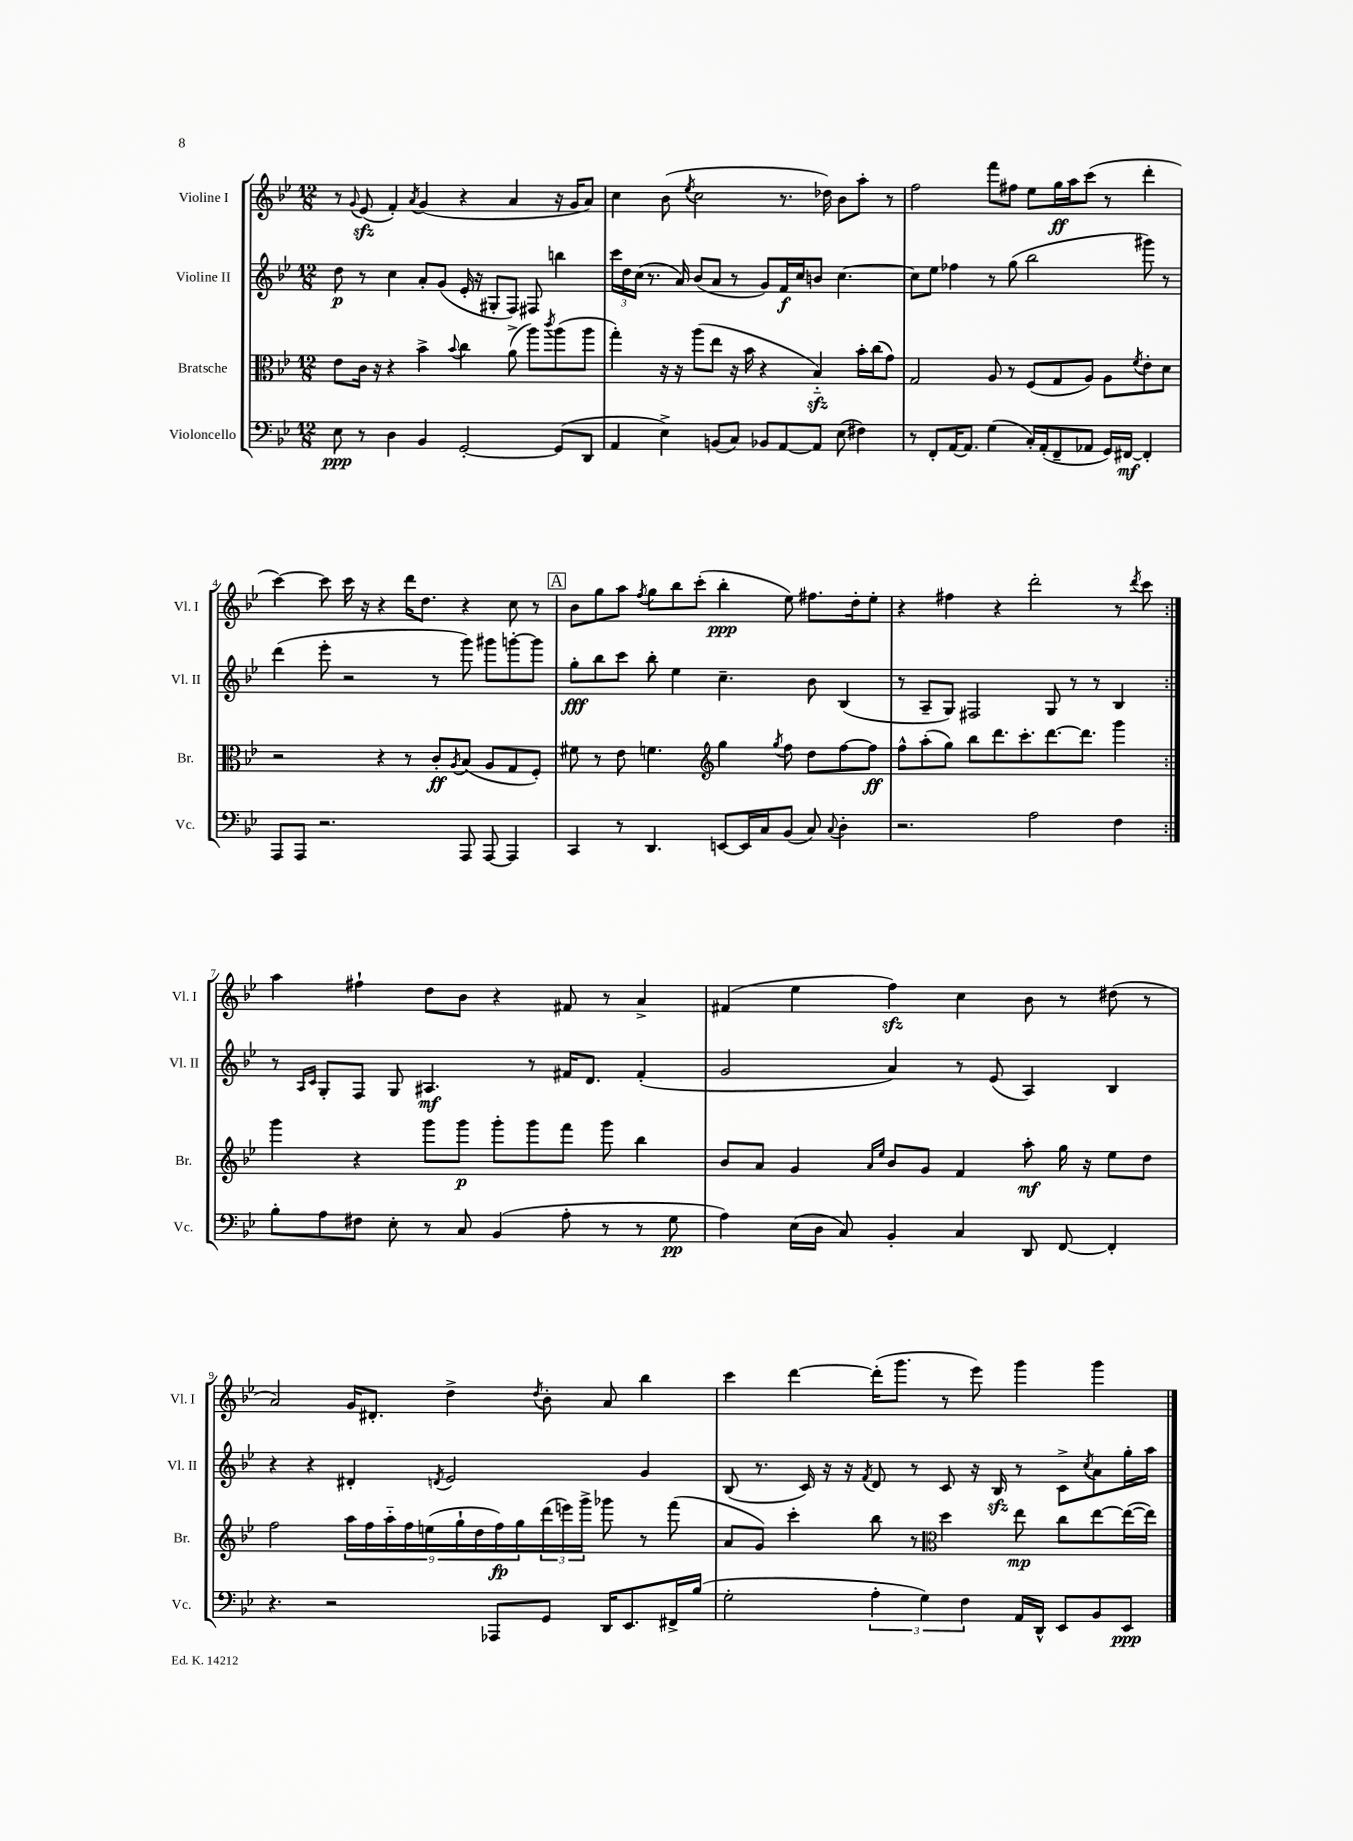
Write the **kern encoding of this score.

**kern	**dynam	**kern	**dynam	**kern	**dynam	**kern	**dynam
*part4	*part4	*part3	*part3	*part2	*part2	*part1	*part1
*staff4	*staff4	*staff3	*staff3	*staff2	*staff2	*staff1	*staff1
*I"Violoncello	*	*I"Bratsche	*	*I"Violine II	*	*I"Violine I	*
*I'Vc.	*	*I'Br.	*	*I'Vl. II	*	*I'Vl. I	*
*clefF4	*	*clefC3	*	*clefG2	*	*clefG2	*
*k[b-e-]	*	*k[b-e-]	*	*k[b-e-]	*	*k[b-e-]	*
*M12/8	*	*M12/8	*	*M12/8	*	*M12/8	*
=1	=1	=1	=1	=1	=1	=1	=1
8E-\	ppp	8e-\L	.	8dd\	p	8r	.
.	.	.	.	.	.	8qqg/	.
8r	.	16c\Jk	.	8r	.	(8e-zz/	.
.	.	16r	.	.	.	.	.
4D\	.	4r	.	4cc\	.	4f'/)	.
.	.	.	.	.	.	8qa/	.
4BB-/	.	4b-^\	.	8a'/L	.	(4g/	.
.	.	.	.	(8g/J	.	.	.
.	.	8qqb-/	.	.	.	.	.
[2GG'/	.	4cc\	.	16e-'/	.	4r	.
.	.	.	.	16r	.	.	.
.	.	.	.	8G#X'/L	.	.	.
.	.	(8a^\	.	8F/J)	.	4a/	.
.	.	8aa\L)	.	8F#X/	.	.	.
.	.	8qccc/	.	.	.	.	.
(8GG/L]	.	(8aa\	.	4bbn\	.	16r	.
.	.	.	.	.	.	16g/KL	.
8DD/J	.	8aa\J	.	.	.	8a/J)	.
=2	=2	=2	=2	=2	=2	=2	=2
4AA/	.	4gg'\)	.	24ccc\LL	.	4cc\	.
.	.	.	.	24dd\	.	.	.
.	.	.	.	(24cc\JJ	.	.	.
.	.	.	.	8.r	.	.	.
4E-^\)	.	16r	.	.	.	(8b-\	.
.	.	16r	.	16a/)	.	.	.
.	.	.	.	.	.	8qee-/	.
.	.	(8aa\L	.	(8b-/L	.	2cc\	.
(8BBn/L	.	8ee-\J	.	8a/J	.	.	.
8C/J)	.	16r	.	8r	.	.	.
.	.	16b-\	.	.	.	.	.
8BB-X/L	.	4r	.	8g/L)	.	.	.
[8AA/	.	.	.	16f/L	f	8.r	.
.	.	.	.	16cc/J	.	.	.
8AA/J]	.	4B-zz/)	.	8bn/J	.	.	.
.	.	.	.	.	.	16dd-X\)	.
(8E-\	.	.	.	[4.cc\	.	8b-\L	.
4F#X\)	.	16b-'\LL	.	.	.	8aa'\J	.
.	.	(16cc\J	.	.	.	.	.
.	.	8g\J)	.	.	.	8r	.
=3	=3	=3	=3	=3	=3	=3	=3
8r	.	2G/	.	8cc\L]	.	2ff\	.
8FF'/L	.	.	.	8ee-\J	.	.	.
[16AA/K	.	.	.	4ff-X\	.	.	.
8.AA/J]	.	.	.	.	.	.	.
(4G\	.	8A/	.	8r	.	8fff\L	.
.	.	8r	.	(8gg\	.	8ff#X\J	.
16C'/LL)	.	(8F/L	.	2bb-\	.	8ee-\L	.
(16AA'/J	.	.	.	.	.	.	.
8FF~/	.	8G/	.	.	.	16gg\L	ff
.	.	.	.	.	.	16aa\J	.
8AA-X/J	.	8A/J)	.	.	.	(8ccc\J	.
16GG/LL)	.	8A\L	.	.	.	8r	.
[16FF#X/JJ	mf	.	.	.	.	.	.
.	.	8qf/	.	.	.	.	.
4FF#'/]	.	8e-'\	.	8ggg#X\)	.	4ddd'\	.
.	.	8d\J	.	8r	.	.	.
!!LO:LB:g=z
=4	=4	=4	=4	=4	=4	=4	=4
8AAA/L	.	2r	.	(4ddd\	.	[4ccc\)	.
8AAA/J	.	.	.	.	.	.	.
2.r	.	.	.	8eee-'\	.	8ccc\]	.
.	.	.	.	2r	.	16ccc\	.
.	.	.	.	.	.	16r	.
.	.	4r	.	.	.	4r	.
.	.	8r	.	.	.	16ddd\KL	.
.	.	.	.	.	.	8.dd\J	.
.	.	8c'/L	ff	8r	.	.	.
.	.	8qA/	.	.	.	.	.
8AAA/	.	(8B-/J	.	8ggg\)	.	4r	.
[8AAA/	.	8A/L	.	8ggg#X\L	.	.	.
4AAA/]	.	8G/	.	[8gggn'\	.	8cc\	.
.	.	8F'/J)	.	8ggg\J]	.	8r	.
!!LO:REH:place=s1:t=A
=5	=5	=5	=5	=5	=5	=5	=5
4CC/	.	8f#X\	.	8gg'\L	fff	8b-\L	.
.	.	8r	.	8bb-\	.	8gg\	.
8r	.	8e-\	.	8ccc\J	.	8aa\J	.
.	.	.	.	.	.	8qff/	.
4.DD/	.	4.fn\	.	8bb-'\	.	8gg\L	.
.	.	.	.	4ee-\	.	8bb-\	.
.	.	.	.	.	.	(8ccc'\J	.
*	*	*clefG2	*	*	*	*	*
[8EEn/L	.	4gg\	.	4.cc~\	.	4bb-'\	ppp
16EE/L]	.	.	.	.	.	.	.
16C/J	.	.	.	.	.	.	.
.	.	8qgg/	.	.	.	.	.
(8BB-/J	.	8ff\	.	.	.	8ee-\)	.
8C/)	.	8dd\L	.	8b-\	.	8.ff#X\L	.
8qqC/	.	.	.	.	.	.	.
4D'\	.	[8ff\	.	(4B-/	.	.	.
.	.	.	.	.	.	16dd'\k	.
.	.	8ff\J]	ff	.	.	8ee-'\J	.
=6	=6	=6	=6	=6	=6	=6	=6
2.r	.	8ff^^\L	.	8r	.	4r	.
.	.	(8aa'\	.	8A~/L	.	.	.
.	.	8gg\J)	.	8G/J)	.	4ff#X\	.
.	.	8bb-\L	.	2F#X/	.	.	.
.	.	8.ddd\	.	.	.	4r	.
.	.	8.ccc'\	.	.	.	.	.
2A\	.	.	.	.	.	2ddd'\	.
.	.	[8.ddd\	.	8G/	.	.	.
.	.	.	.	8r	.	.	.
.	.	8.ddd\J]	.	.	.	.	.
.	.	.	.	8r	.	.	.
4F\	.	4ggg\	.	4B-/	.	8r	.
.	.	.	.	.	.	8qddd/	.
.	.	.	.	.	.	8ccc\	.
!!LO:LB:g=z
=7:|!	=7:|!	=7:|!	=7:|!	=7:|!	=7:|!	=7:|!	=7:|!
8B-'\L	.	4ggg\	.	8r	.	4aa\	.
.	.	.	.	16qqA/LL	.	.	.
.	.	.	.	16qqc/JJ	.	.	.
8A\	.	.	.	8G'/L	.	.	.
8F#X\J	.	4r	.	8F/J	.	4ff#X`\	.
8E-'\	.	.	.	8G/	.	.	.
8r	.	8ggg\L	.	4.A#X/	mf	8dd\L	.
8C/	.	8ggg\J	p	.	.	8b-\J	.
(4BB-/	.	8ggg'\L	.	.	.	4r	.
.	.	8ggg\	.	8r	.	.	.
8A'\	.	8fff\J	.	16f#X/KL	.	8f#X/	.
.	.	.	.	8.d/J	.	.	.
8r	.	8ggg\	.	.	.	8r	.
8r	.	4bb-\	.	(4f#'/	.	4a^/	.
8G\	pp	.	.	.	.	.	.
=8	=8	=8	=8	=8	=8	=8	=8
4A\)	.	8b-/L	.	2g/	.	(4f#X/	.
.	.	8a/J	.	.	.	.	.
(16E-\LL	.	4g/	.	.	.	4ee-\	.
16D\JJ	.	.	.	.	.	.	.
8C/)	.	.	.	.	.	.	.
.	.	16qqa/LL	.	.	.	.	.
.	.	16qqee-/JJ	.	.	.	.	.
4BB-'/	.	8b-/L	.	4a/)	.	4ffzz\)	.
.	.	8g/J	.	.	.	.	.
4C/	.	4f/	.	8r	.	4cc\	.
.	.	.	.	(8e-/	.	.	.
8DD/	.	8aa'\	mf	4A/)	.	8b-\	.
[8FF/	.	16gg\	.	.	.	8r	.
.	.	16r	.	.	.	.	.
4FF'/]	.	8ee-\L	.	4B-/	.	(8dd#X\	.
.	.	8dd\J	.	.	.	8r	.
!!LO:LB:g=z
=9	=9	=9	=9	=9	=9	=9	=9
4.r	.	2ff\	.	4r	.	2a/)	.
.	.	.	.	4r	.	.	.
2r	.	.	.	.	.	.	.
.	.	18aa\LL	.	4d#X'/	.	16g/KL	.
.	.	18ff\	.	.	.	.	.
.	.	.	.	.	.	8.d#X'/J	.
.	.	18aa\	.	.	.	.	.
.	.	18ff\	.	.	.	.	.
.	.	(18een\	.	.	.	.	.
.	.	.	.	8qdn/	.	.	.
.	.	.	.	2e-/	.	4dd^\	.
.	.	18gg`\	.	.	.	.	.
.	.	18dd\	.	.	.	.	.
8AAA-X/L	.	.	.	.	.	.	.
.	.	18ff\)	fp	.	.	.	.
.	.	18gg\	.	.	.	.	.
.	.	.	.	.	.	8qdd/	.
8GG/J	.	(24ddd\	.	.	.	8b-'\	.
.	.	24eeen\)	.	.	.	.	.
.	.	24ggg^\JJ	.	.	.	.	.
16DD/KL	.	8ggg-X\	.	.	.	8a/	.
8.EE-/	.	.	.	.	.	.	.
.	.	8r	.	4g/	.	4bb-\	.
16FF#X^/L	.	(8fff\	.	.	.	.	.
(16B-/JJ	.	.	.	.	.	.	.
=10	=10	=10	=10	=10	=10	=10	=10
2G'\	.	8a/L	.	(8B-/	.	4ccc\	.
.	.	8g/J)	.	8.r	.	.	.
.	.	4ccc'\	.	.	.	[4ddd\	.
.	.	.	.	16c/)	.	.	.
.	.	.	.	16r	.	.	.
.	.	.	.	16r	.	.	.
.	.	.	.	8qf/	.	.	.
6A'\	.	8bb-\	.	8d/	.	(16ddd'\KL]	.
.	.	.	.	.	.	8.ggg\J	.
.	.	8r	.	8r	.	.	.
6G\)	.	.	.	.	.	.	.
*	*	*clefC3	*	*	*	*	*
.	.	4dd\	.	8c/	.	8r	.
6F\	.	.	.	.	.	.	.
.	.	.	.	16r	.	8eee-\)	.
.	.	.	.	16B-zz/	.	.	.
16AA/LL	.	8ee-\	mp	8r	.	4ggg\	.
16DD^^/JJ	.	.	.	.	.	.	.
8EE-/L	.	8cc\L	.	8c^\L	.	.	.
.	.	.	.	8qcc/	.	.	.
8BB-/	.	[8ee-\	.	8a\	.	4ggg\	.
8EE-/J	ppp	(16ee-\L_	.	16gg'\L	.	.	.
.	.	16ee-\JJ])	.	16aa\JJ	.	.	.
==	==	==	==	==	==	==	==
*-	*-	*-	*-	*-	*-	*-	*-
